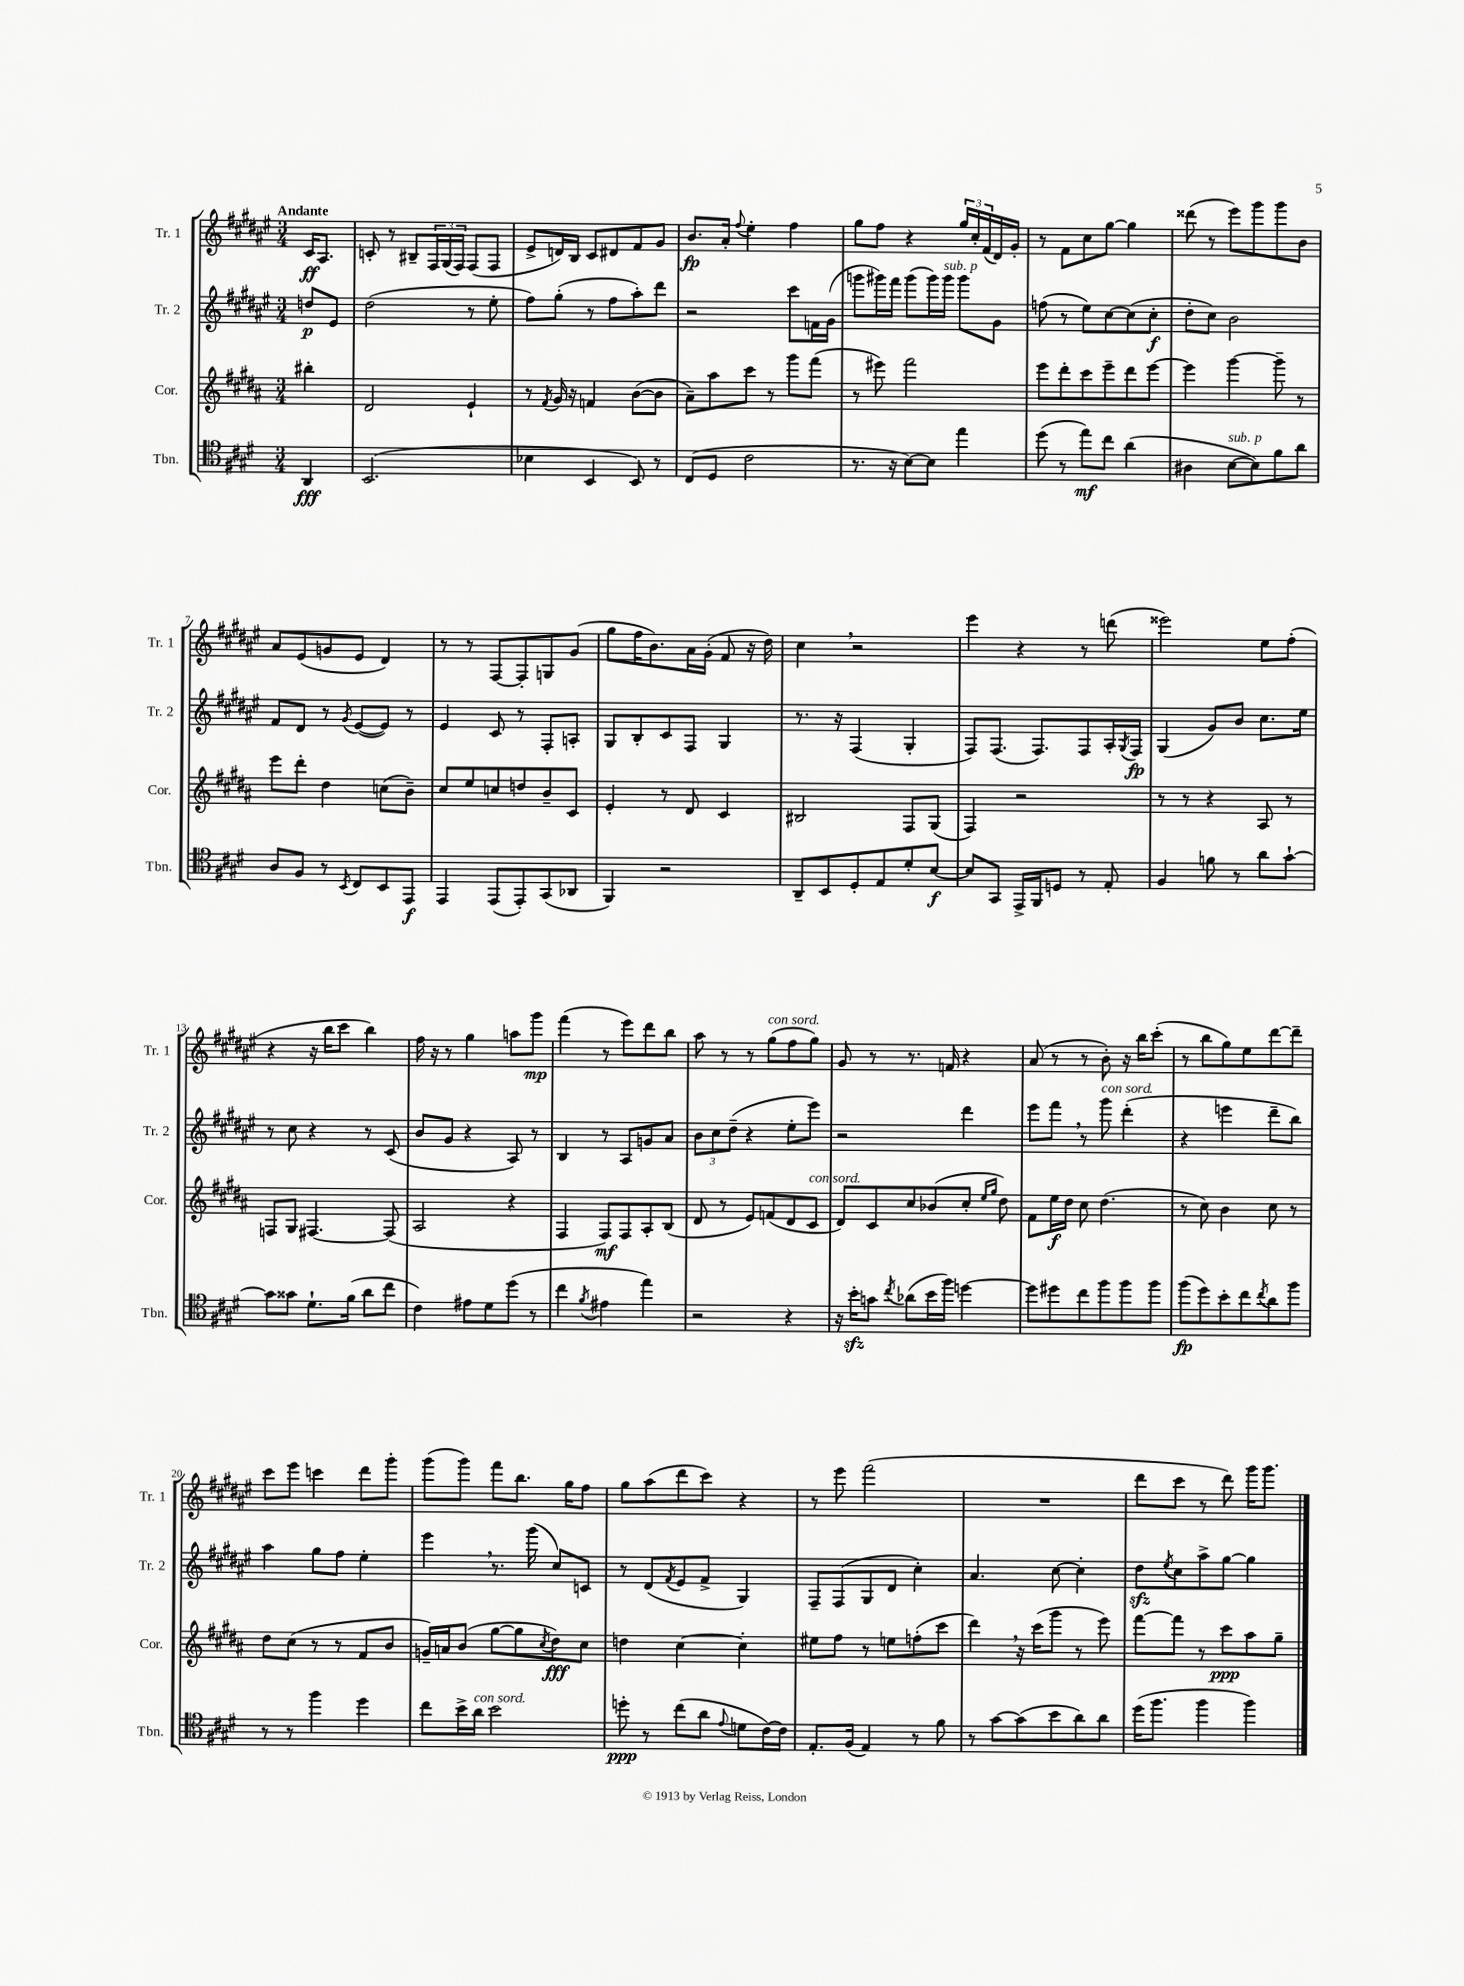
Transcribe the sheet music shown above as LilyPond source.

<<
\new StaffGroup <<
\new Staff = "s0" \with { instrumentName = "Tr. 1" shortInstrumentName = "Tr. 1" } {
    \clef treble \key fis \major \numericTimeSignature \time 3/4 \partial 4 \tempo "Andante"
    cis'16\ff ais8. |
    c'8-. r8 bis8-- \tuplet 3/2 { fis16 gis16( fis16) } fis8( fis8 |
    eis'8-> d'16) b16 cis'8 dis'8 fis'8 gis'8 |
    b'8.\fp ais'16-. \appoggiatura { fis''8 } eis''4-. fis''4 |
    gis''8 fis''8 r4 \tuplet 3/2 { gis''16 cis''16-. fis'16( } dis'16) gis'16-. |
    r8 fis'8 cis''8 gis''8~ gis''4 |
    disis'''8( r8 eis'''8) gis'''8 gis'''8 b'8 |
    ais'8 eis'8( g'8 eis'8 dis'4) |
    r8 r8 fis8~ fis8-. g8 gis'8( |
    gis''8 fis''16 b'8.) ais'16 gis'16-.( fis'8 r16 dis''16) |
    cis''4 \breathe r2 |
    eis'''4 r4 r8 d'''8( |
    eisis'''2) eis''8 fis''8-.( |
    r4 r16 b''16 cis'''8 b''4) |
    fis''16 r16 r8 gis''4 a''8 gis'''8\mp |
    fis'''4( r8 eis'''8) dis'''8 b''8 |
    ais''8 r8 r8 gis''8^\markup { \italic "con sord." }( fis''8 gis''8) |
    gis'8 r8 r8. f'16 r4 |
    ais'8( r8 r8 b'8-.) r16 b''16 cis'''8-.( |
    r8 b''8 gis''8) eis''8 dis'''8~ dis'''8-- |
    cis'''8 eis'''8 c'''4 dis'''8 gis'''8-. |
    gis'''8( gis'''8) fis'''8 b''8. gis''16 fis''8 |
    gis''8 ais''8( dis'''8 cis'''8) r4 |
    r8 eis'''8 fis'''2( |
    R2. |
    dis'''8 cis'''8 r8 dis'''8) gis'''16 gis'''8. \bar "|." |
}
\new Staff = "s1" \with { instrumentName = "Tr. 2" shortInstrumentName = "Tr. 2" } {
    \clef treble \key fis \major \numericTimeSignature \time 3/4 \partial 4
    d''8\p eis'8 |
    dis''2( r8 eis''8-. |
    fis''8) gis''8-.( r8 fis''8 ais''8-.) dis'''8 |
    r2 cis'''8 f'16 gis'16( |
    g'''8 gis'''16) fis'''16 gis'''8( gis'''16) gis'''16^\markup { \italic "sub. p" } gis'''8 gis'8 |
    f''8( r8 eis''8) cis''8~ cis''8( cis''8-.\f |
    dis''8-. cis''8) b'2 |
    fis'8 dis'8 r8 \acciaccatura { gis'8 } eis'8~( eis'8) r8 |
    eis'4 cis'8 r8 fis8-. a8-. |
    gis8 b8-. cis'8 fis8 gis4 |
    r8. r16 fis4( gis4-. |
    fis8) fis8.( fis8.) fis8 ais16-. \acciaccatura { gis8 } fis16\fp |
    gis4( gis'8) b'8 cis''8. eis''16 |
    r8 cis''8 r4 r8 cis'8( |
    b'8 gis'8 r4 ais8) r8 |
    b4 r8 ais8 g'8 ais'8 |
    \tuplet 3/2 { b'8 cis''8 dis''8--( } r4 eis''8-. eis'''8) |
    r2 dis'''4 |
    eis'''8 fis'''8 \breathe r8 gis'''8^\markup { \italic "con sord." } dis'''4-.( |
    r4 e'''4 dis'''8-- b''8) |
    ais''4 gis''8 fis''8 eis''4-. |
    eis'''4 \breathe r8. gis'''16( cis''8) c'8 |
    r8 dis'8( \acciaccatura { fis'8 } eis'8 fis'8-> gis4) |
    fis8-- fis8( gis8 dis'8 cis''4-.) |
    ais'4. cis''8~ cis''4-. |
    dis''8\sfz \acciaccatura { eis''8 } cis''8 ais''8-> gis''8~ gis''4 \bar "|." |
}
\new Staff = "s2" \with { instrumentName = "Cor." shortInstrumentName = "Cor." } {
    \clef treble \key b \major \numericTimeSignature \time 3/4 \partial 4
    bis''4-. |
    dis'2 e'4-! |
    r8 \acciaccatura { fis'8 } gis'16 r16 f'4 b'8~( b'8 |
    ais'8--) ais''8 cis'''8 r8 gis'''8 fis'''8( |
    r8 eis'''8) fis'''2 |
    e'''8 dis'''8-. cis'''8 e'''8-- dis'''8 e'''8~ |
    e'''4 gis'''4~ gis'''8-- r8 |
    e'''8 dis'''8-. dis''4 c''8( b'8--) |
    cis''8 e''8 c''8 d''8 b'8-- cis'8 |
    e'4-. r8 dis'8 cis'4 |
    bis2 fis8 gis8( |
    fis4) r2 |
    r8 r8 r4 ais8 r8 |
    f8 gis8 fis4.~ fis8( |
    ais2 r4 |
    fis4 fis8\mf) fis8 ais8-. b8( |
    dis'8 r8 e'8) f'8( dis'8 cis'8^\markup { \italic "con sord." } |
    dis'8) cis'8 cis''8 bes'8( cis''8-. \grace { e''16 gis''16 } dis''8) |
    fis'8 e''16\f dis''16 cis''8 dis''4.( |
    r8 cis''8) b'4 cis''8 r8 |
    dis''8 cis''8( r8 r8 fis'8 b'8 |
    g'16--) a'16 b'8( gis''8~ gis''8 \acciaccatura { cis''8 } dis''8\fff) cis''8 |
    d''4 cis''4~ cis''4-. |
    eis''8 fis''8 r8 e''8 f''8-.( cis'''8 |
    dis'''4) \breathe r16 cis'''16( gis'''8 r8 e'''8) |
    fis'''8~ fis'''8 r8 cis'''8\ppp ais''8 gis''8-- \bar "|." |
}
\new Staff = "s3" \with { instrumentName = "Tbn." shortInstrumentName = "Tbn." } {
    \clef tenor \key e \major \numericTimeSignature \time 3/4 \partial 4
    a,4\fff |
    b,2.( |
    bes4 b,4 b,8) r8 |
    cis8( dis8 cis'2 |
    r8. r16 b8~) b8 e''4 |
    dis''8( r8 e''8\mf) cis''8 a'4( |
    ais4 b8~^\markup { \italic "sub. p" } b8) fis'8 a'8 |
    a8 fis8 r8 \acciaccatura { b,8 } cis8 b,8 e,8\f |
    e,4 e,8( e,8-.) gis,8( aes,8 |
    fis,4) r2 |
    a,8-- b,8 dis8-. e8 dis'8-. b8~\f |
    b8 gis,8 e,16-> fis,16 d8 r8 e8-. |
    fis4 f'8 r8 a'8 gis'8~-! |
    gis'8 gisis'8 dis'8.-! fis'16( a'8 cis''8 |
    cis'4) eis'8 dis'8 dis''8( r8 |
    cis''4 \acciaccatura { fis'8 } eis'4 e''4) |
    r2 r4 |
    r16 b'16-.\sfz g'8 \acciaccatura { cis''8 } aes'8( b'16 fis''16) d''4~ |
    d''8 dis''8 cis''8 fis''8 fis''8 fis''8 |
    fis''8\fp( dis''8) b'8-. cis''8 \acciaccatura { cis''8 } a'8 fis''8 |
    r8 r8 fis''4 dis''4 |
    cis''8 b'16-> a'16^\markup { \italic "con sord." } b'2 |
    d''8-.\ppp r8 cis''8( a'8 \appoggiatura { e'8 } d'8 cis'16~) cis'16 |
    e8.-. fis16( e4) r8 fis'8 |
    r8 gis'8~ gis'8( b'8 a'8) a'8 |
    dis''16( fis''8. fis''4 fis''4) \bar "|." |
}
>>
>>
